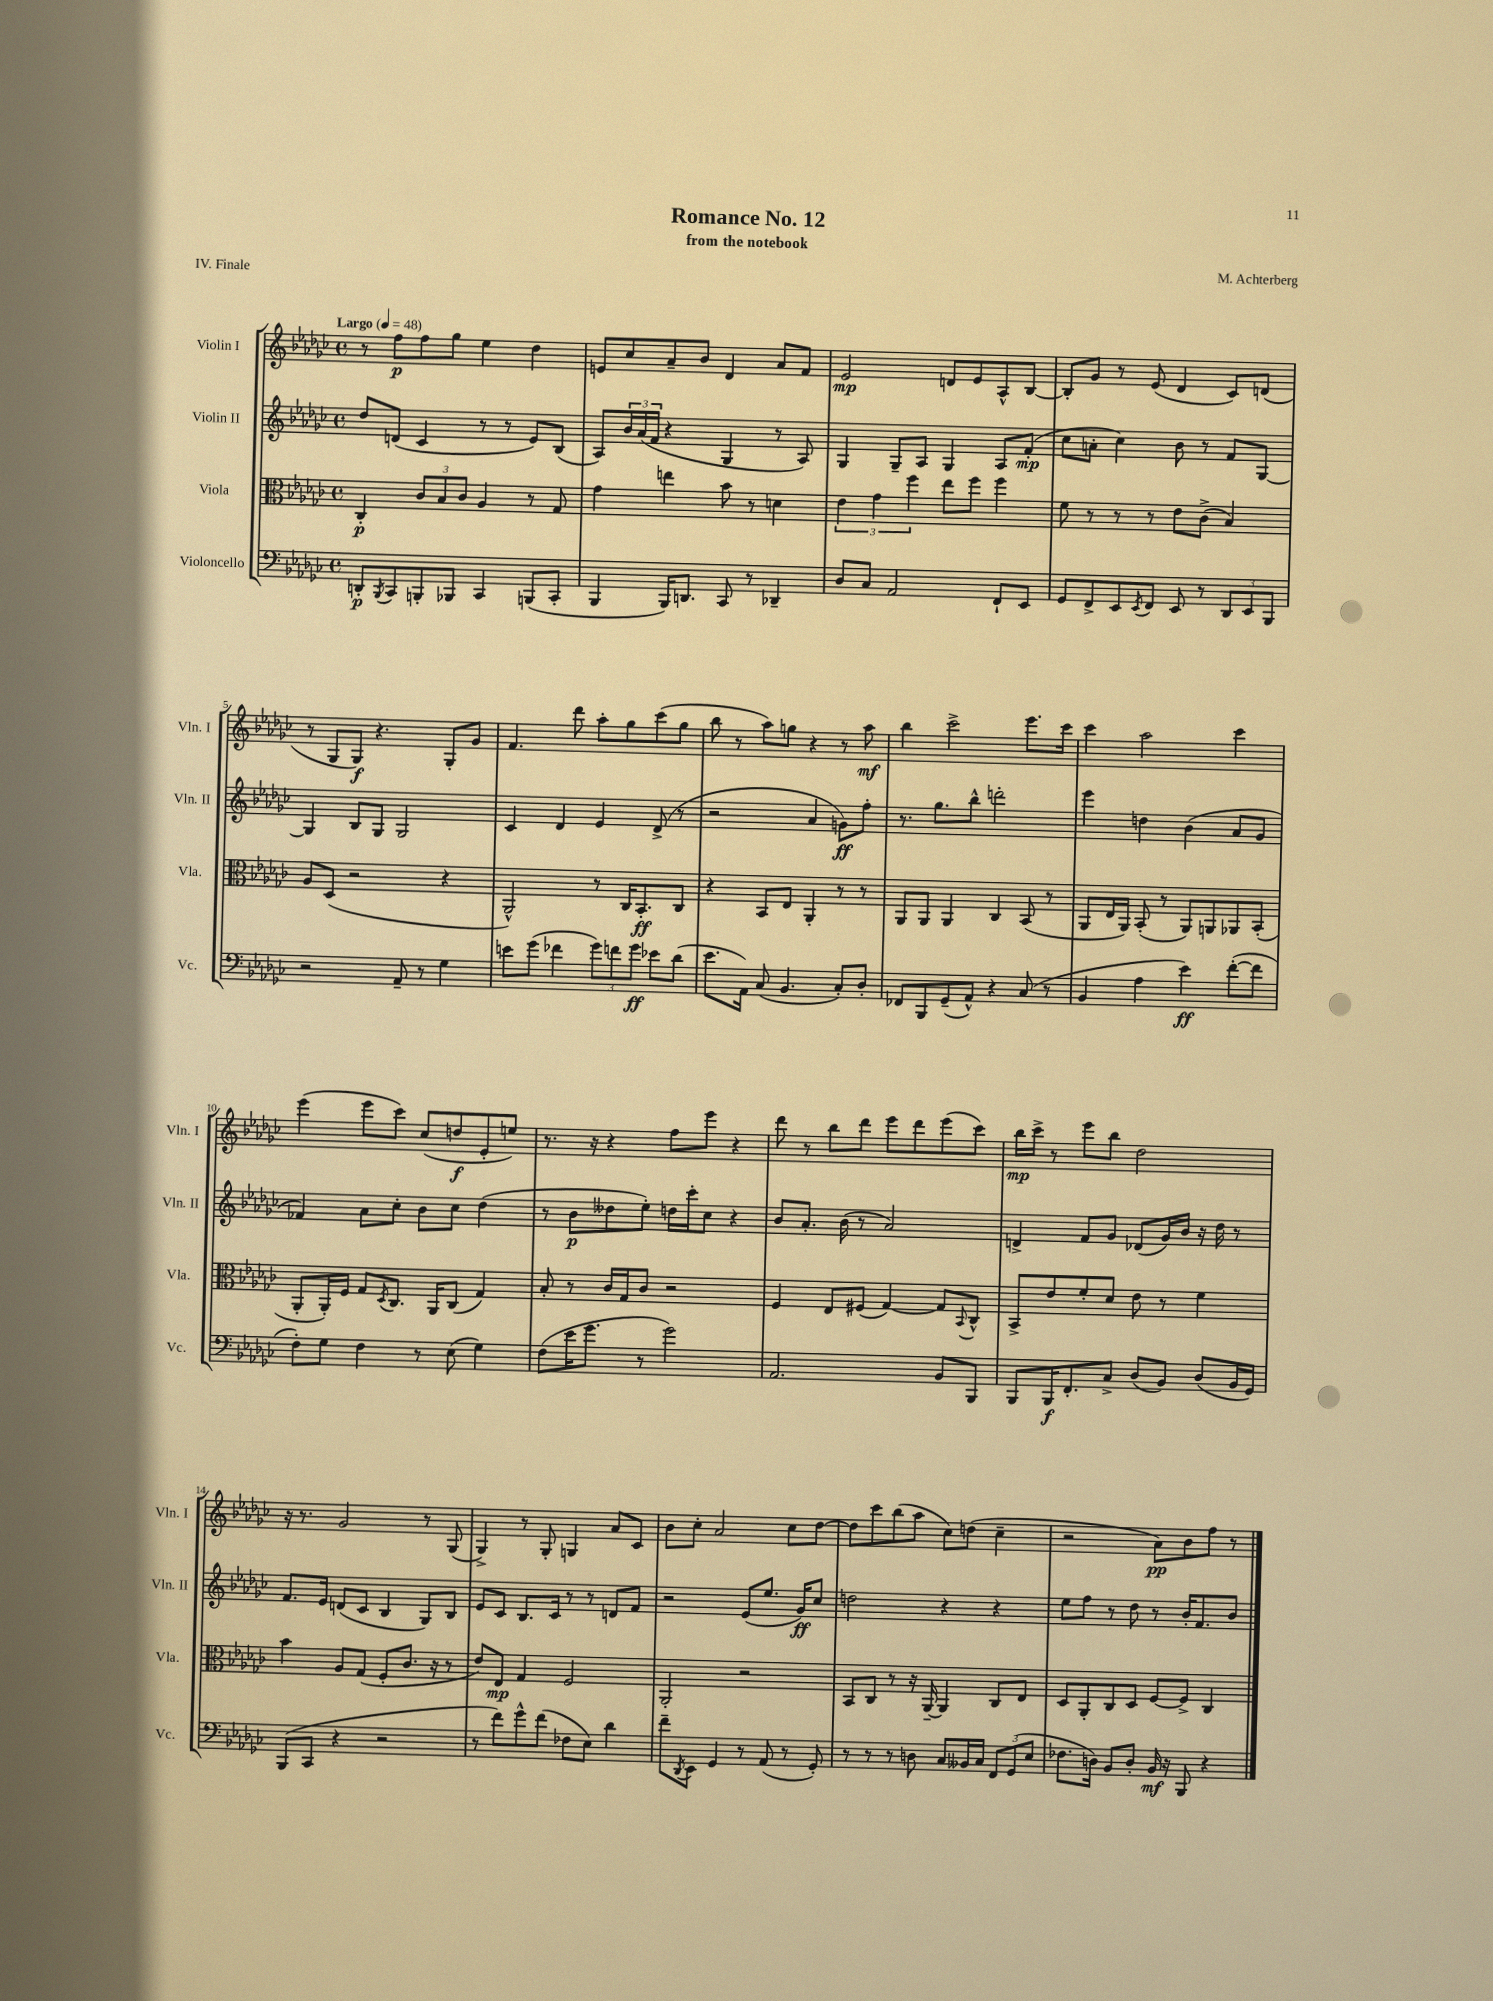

**kern	**kern	**kern	**kern
*staff4	*staff3	*staff2	*staff1
*clefF4	*clefC3	*clefG2	*clefG2
*k[b-e-a-d-g-c-]	*k[b-e-a-d-g-c-]	*k[b-e-a-d-g-c-]	*k[b-e-a-d-g-c-]
*M4/4	*M4/4	*M4/4	*M4/4
*met(c)	*met(c)	*met(c)	*met(c)
*MM48	*MM48	*MM48	*MM48
8DD'/L	4C-'/	8dd-/L	8r
8qBBB-/	.	.	.
8CC-/	.	(8d/J	8ff\L
8BBB'/	12c-/L	4c-/	8ff\
.	12B-/	.	.
8BBB-/J	.	.	8gg-\J
.	12c-/J	.	.
4CC-/	4A-/	8r	4ee-\
.	.	8r	.
(8BBB/L	8r	8e-/L)	4dd-\
8CC-'/J	8G-/	(8B-/J	.
=	=	=	=
4BBB-/	4g-\	8A-/L)	8e/L
.	.	24b-/L	8cc-/
.	.	(24a-/	.
.	.	24f/JJ	.
16BBB-/LK)	4ee\	4r	8a-~/
8.DD/J	.	.	.
.	.	.	8b-/J
8CC-/	8b-\	4G-/	4d-/
8r	8r	.	.
4DD-~/	4d\	8r	8a-/L
.	.	8A-/)	8f/J
=	=	=	=
8D-/L	6e-\	4G-/	2e-/
8C-/J	.	.	.
.	6g-\	.	.
2AA-/	.	8G-~/L	.
.	6ff\	.	.
.	.	8A-/J	.
.	8ee-\L	4G-/	8d/L
.	8ff\J	.	8e-/
8FF`/L	4ff\	8A-/L	8A-^^/
8EE-/J	.	(8f'/J	[8B-/J
=	=	=	=
8GG-/L	8f\	8cc-\L	8B-'/]L
8FF^/	8r	8a'\J	8g-/J
8EE-/	8r	4cc-\)	8r
8qEE-/	.	.	.
8FF/J	8r	.	(8e-/
8EE-/	8e-\L	8b-\	4d-/
8r	(8c-^\J	8r	.
12DD-/L	4B-/)	8f/L	8c-/L)
12EE-/	.	.	.
.	.	[8G-/J	(8d/J
12BBB-/J	.	.	.
=	=	=	=
2r	8A-/L	4G-/]	8r
.	(8D-/J	.	8G-/L
.	2r	8B-/L	8G-/J)
.	.	8G-/J	4.r
8AA-~/	.	2G-/	.
8r	.	.	.
4G-\	4r	.	8G-'/L
.	.	.	8g-/J
=	=	=	=
8e\L	2AA-^^/)	4c-/	4.f/
(8g-\J	.	.	.
4f-\	.	4d-/	.
.	.	.	8ddd-\
12g-\L)	8r	4e-/	8aa-'\L
12f\	.	.	.
.	16C-/LK	.	8gg-\
12g-\J	.	.	.
.	8.BB-'/	.	.
8e-\L	.	(8d-^/	(8ccc-\
(8d-\J	8C-/J	8r	8gg-\J
=	=	=	=
8.e-\L	4r	2r	8bb-\
.	.	.	8r
16AA-\Jk)	.	.	.
(8C-/	8BB-/L	.	8aa-\L)
4.BB-/	8E-/J	.	8gg\J
.	4AA-'/	4a-/	4r
8C-'/L)	8r	8g\L)	8r
8D-'/J	8r	8ff'\J	8aa-\
=	=	=	=
8FF-/L	8AA-/L	8.r	4bb-\
8BBB-/	8AA-/J	.	.
.	.	8.gg-\L	.
(8GG-~/	4AA-/	.	2ccc-^\
8AA-^^/J)	.	8bb-^^\J	.
4r	4C-/	2ddd'\	.
(8C-/	(8BB-/	.	8.eee-\L
8r	8r	.	.
.	.	.	16ccc-\Jk
=	=	=	=
4BB-/	8AA-/L	4eee-\	4ccc-\
.	16E-/L	.	.
.	16AA-/JJ)	.	.
4A-\	(8BB-'/	4dd\	2aa-\
.	8r	.	.
4e-\)	8AA-/L)	(4b-\	.
.	8AA/	.	.
([8f'\L	8AA-/	8a-/L	4ccc-\
8f\]J	(8BB-'/J	8g-/J	.
=	=	=	=
8F'\L)	8AA-'/L	4f-/)	(4eee-\
8G-\J	16AA-'/L)	.	.
.	16F/JJ	.	.
4F\	8G-/L	8a-\L	8eee-\L
.	8qD-/	.	.
.	8.C-/J	8cc-'\J	8ccc-\J)
8r	.	8b-\L	(8cc-/L
.	16AA-/LK	.	.
(8E-\	(8C-/J	8cc-\J	8dd/
4G-\)	4G-/)	(4dd-\	8e-'/
.	.	.	8ee/J)
=	=	=	=
(8F\L	8B-'/	8r	8.r
16e-\K	8r	8b-\L	.
8.g-\J	.	.	16r
.	16c-/LL	8dd--\	4r
.	16G-/J	.	.
8r	8c-/J	8ee-'\J)	.
2g-\)	2r	16dd\LL	8ff\L
.	.	16ccc-'\J	.
.	.	8cc-\J	8eee-\J
.	.	4r	4r
=	=	=	=
2.AA-/	4F/	8b-/L	8ddd-\
.	.	8.a-'/J	8r
.	8E-/L	.	8bb-\L
.	.	(16b-\	.
.	(8F#/J	8r	8ddd-\J
.	[4G-/)	2a-/)	8eee-\L
.	.	.	8ddd-\
8BB-/L	8G-/]L	.	(8eee-\
.	8qqBB-/	.	.
8BBB-/J	8C-^^/J	.	8ccc-\J)
=	=	=	=
8BBB-/L	8BB-^/L	4d^/	16bb-\LL
.	.	.	16ccc-^\JJ
16BBB-/K	8e-/	.	8r
8.FF'/	.	.	.
.	8f'/	8f/L	8eee-\L
8C-^/J	8d-/J	8g-/J	8bb-\J
(8D-/L	8e-\	(8d-/L	2dd-\
8BB-/J)	8r	16g-/L)	.
.	.	16b-/JJ	.
(8D-/L	4f\	16r	.
.	.	16dd-\	.
16BB-/L	.	8r	.
16GG-/JJ)	.	.	.
=	=	=	=
(8BBB-/L	4b-\	8.f/L	16r
.	.	.	8.r
8CC-/J	.	.	.
.	.	16e-/Jk	.
4r	8A-/L	(8d/L	2g-/
.	(8G-/J	8c-/J	.
2r	8F'/L	4B-/	.
.	8.c-/J	.	.
.	.	8G-/L)	8r
.	16r	.	.
.	8r	8B-/J	(8G-/
=	=	=	=
8r	8e-/L)	8e-/L	4G-^/)
8f\L)	8E-/J	8c-/J	.
8g-^^\	4G-/	8.B-/L	8r
(8f\J	.	.	8G-'/
.	.	16c-/Jk	.
8F-\L	2F/	8r	4G/
8E-\J)	.	8r	.
4d-\	.	8d/L	8a-/L
.	.	8f/J	8c-/J
=	=	=	=
8f~\L	2AA-'/	2r	8b-\L
8qDD-/	.	.	.
8EE-\J	.	.	8cc-'\J
4GG-/	.	.	2a-/
8r	2r	(8e-/L	.
(8AA-/	.	8.ee-/J	.
8r	.	.	8cc-\L
.	.	16g-/LK)	.
8GG-'/)	.	8cc-/J	[8dd-\J
=	=	=	=
8r	8BB-/L	2dd\	8dd-\]L
8r	8C-/J	.	8ccc-\
8r	8r	.	(8bb-\
8D\	16r	.	8aa-\J
.	[16AA-~/	.	.
8C-/L	4AA-/]	4r	8cc-\L)
16BB--/L	.	.	(8dd\J
16C-/JJ	.	.	.
12FF/L	8C-/L	4r	4cc-~\
(12GG-/	.	.	.
.	8E-/J	.	.
12E-/J	.	.	.
=	=	=	=
8.F-\L	8D-/L	8ee-\L	2r
.	8AA-'/	8ff\J	.
16D\Jk)	.	.	.
8BB-/L	8C-/	8r	.
8D'/J	8D-/J	8dd-\	.
16BB-/	[8F/L	8r	8a-\L)
16r	.	.	.
8BBB-/	8F^/]J	16b-'/LK	8b-\
.	.	8.f/	.
4r	4C-/	.	8ff\J
.	.	8b-/J	8r
==	==	==	==
*-	*-	*-	*-
